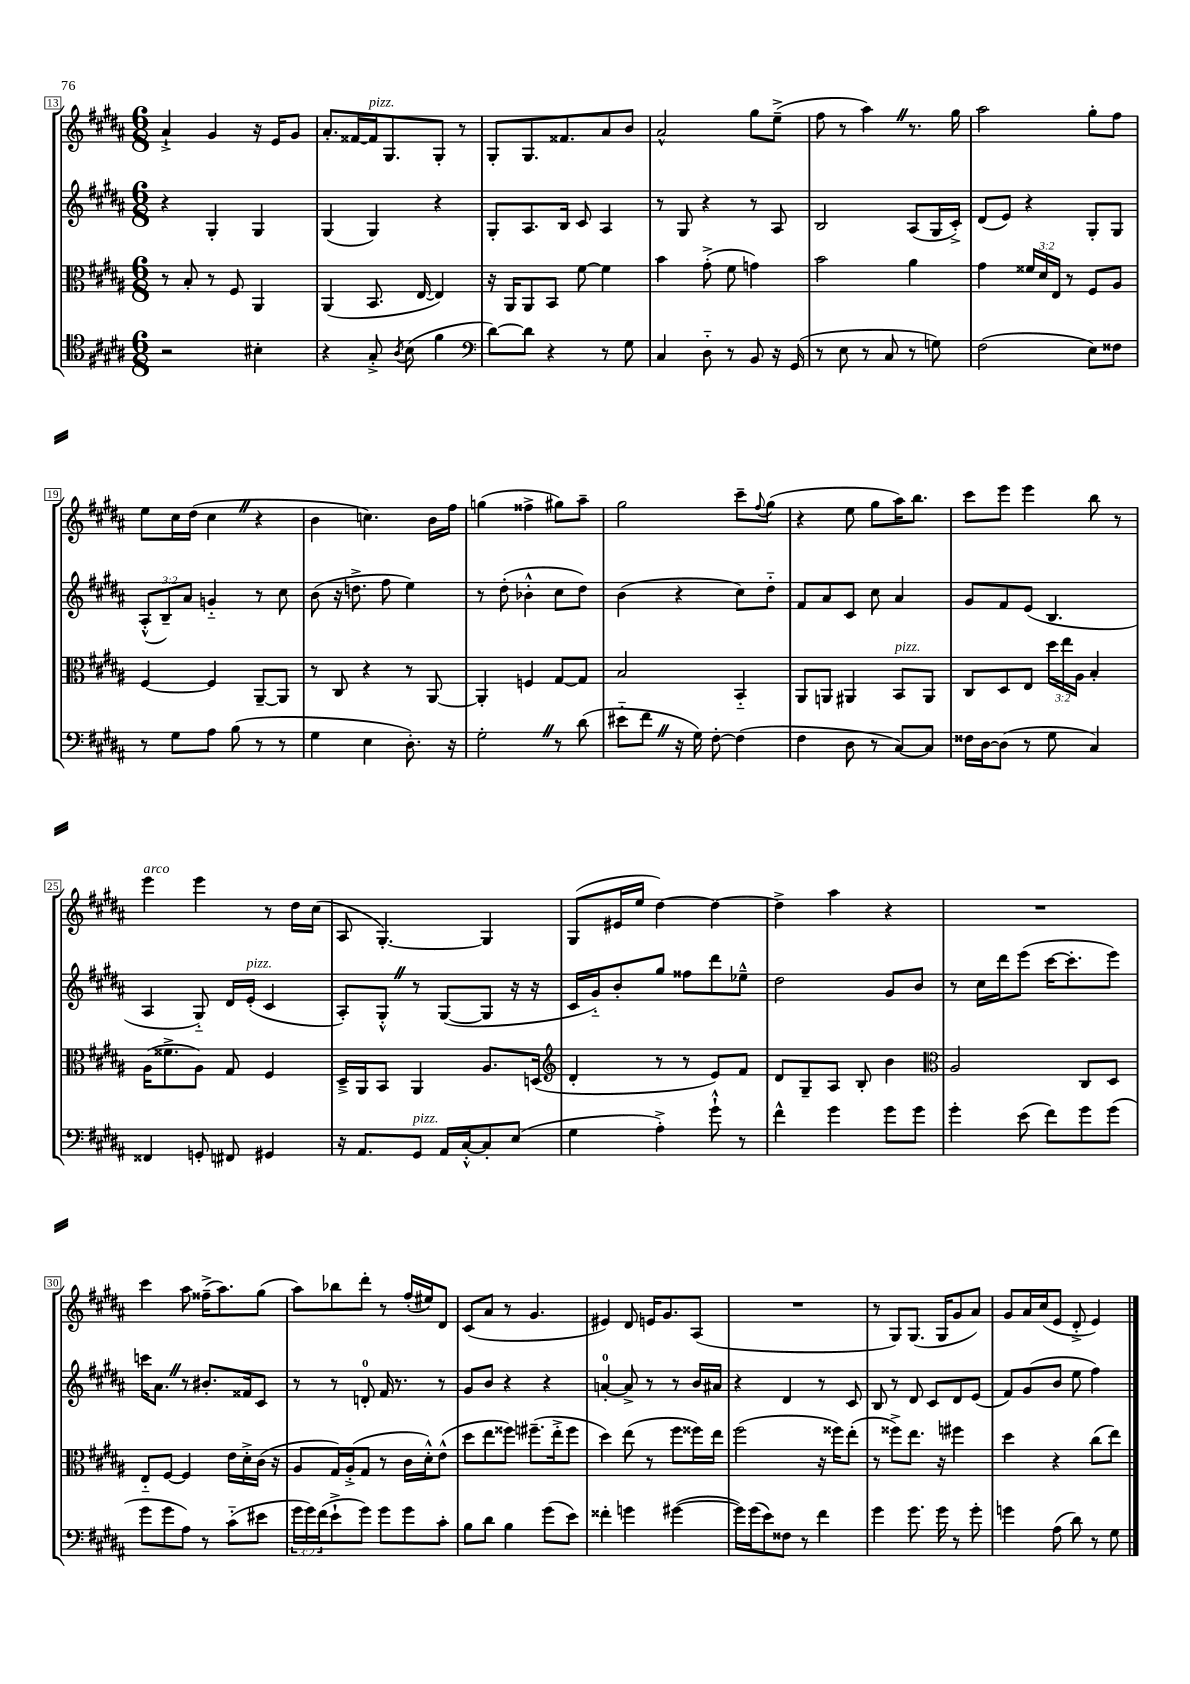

**kern	**kern	**kern	**kern
*staff4	*staff3	*staff2	*staff1
*clefC4	*clefC3	*clefG2	*clefG2
*k[f#c#g#d#a#]	*k[f#c#g#d#a#]	*k[f#c#g#d#a#]	*k[f#c#g#d#a#]
*M6/8	*M6/8	*M6/8	*M6/8
2r	8r	4r	4a#`^
.	8B'	.	.
.	8r	4G#'	4g#
.	8F#	.	.
4B#'	4AA#	4G#	16r
.	.	.	16e
.	.	.	8g#
=	=	=	=
4r	(4AA#	(4G#	8.a#'
.	.	.	[16f##
8G#'^	8.BB	4G#)	16f##]
.	.	.	8.G#
8qA#	.	.	.
(8B	.	.	.
.	[16E	.	.
4f#	4E])	4r	8G#'
.	.	.	8r
=	=	=	=
*clefF4	*	*	*
[8d#)	16r	8G#'	8G#'
.	16AA#	.	.
8d#]	8AA#	8.A#	8.G#
4r	8BB	.	.
.	.	16B	8.f##
.	[8f#	8c#	.
8r	4f#]	4A#	8a#
8G#	.	.	8b
=	=	=	=
4C#	4b	8r	2a#^^
.	.	8G#	.
8D#'~	(8g#'^	4r	.
8r	8f#	.	.
8BB	4g)	8r	8gg#
16r	.	8A#	(8ee~^
(16GG#	.	.	.
=	=	=	=
8r	2b	2B	8ff#
8E	.	.	8r
8r	.	.	4aa#)
8C#	.	.	.
8r	4a#	(8A#	8.r
8G)	.	16G#	.
.	.	16c#'^)	16gg#
=	=	=	=
(2F#	4g#	(8d#	2aa#
.	.	8e)	.
.	24f##	4r	.
.	24d#	.	.
.	24E	.	.
.	8r	.	.
8E)	8F#	8G#'	8gg#'
8F##	8A#	8G#	8ff#
=	=	=	=
8r	[4F#	(12A#'^^	8ee
.	.	12B~)	.
8G#	.	.	16cc#
.	.	12a#	.
.	.	.	(16dd#
8A#	4F#]	4g'~	4cc#
(8B	.	.	.
8r	[8AA#~	8r	4r
8r	8AA#]	8cc#	.
=	=	=	=
4G#	8r	(8b	4b
.	8C#	16r	.
.	.	8.dd^	.
4E	4r	.	4.cc)
.	.	8ff#	.
8.D#')	8r	4ee)	.
.	[8AA#	.	16b
16r	.	.	16ff#
=	=	=	=
2G#'	4AA#']	8r	(4gg
.	.	(8dd#'	.
.	4F	4b-'^^	4ff##^
8r	[8G#	8cc#	8gg#)
(8d#	8G#]	8dd#)	8aa#~
=	=	=	=
8e#'~	2B	(4b	2gg#
8f#	.	.	.
16r	.	4r	.
16G#)	.	.	.
[8F#'	.	.	.
(4F#]	4BB'~	8cc#)	8ccc#~
.	.	.	8qqff#
.	.	8dd#'~	(8gg#
=	=	=	=
4F#	8AA#	8f#	4r
.	8AA	8a#	.
8D#	4AA#	8c#	8ee
8r	.	8cc#	8gg#
[8C#)	8BB	4a#	16aa#)
.	.	.	8.bb
8C#]	8AA#	.	.
=	=	=	=
16F##	8C#	8g#	8ccc#
[16D#	.	.	.
(8D#]	8D#	8f#	8eee
8r	8E	(8e	4eee
8G#	24dd#	4.B	.
.	24ee	.	.
.	24A#	.	.
4C#)	4B'	.	8bb
.	.	.	8r
=	=	=	=
4FF##	(16A#	4A#	4eee
.	8.f##^	.	.
8GG'	8A#)	8G#'~)	4eee
8FF#	8G#	16d#	.
.	.	(16e'	.
4GG#	4F#	4c#	8r
.	.	.	16dd#
.	.	.	(16cc#
=	=	=	=
16r	16D#~^	8A#')	8A#
8.AA#	16AA#	.	.
.	8BB	8G#'^^	[4.G#')
8GG#	4AA#	8r	.
16AA#	.	([8G#	.
[16C#'^^	.	.	.
8C#']	8.A#	8G#]	4G#]
(8E	.	16r	.
.	(16D	16r	.
=	=	=	=
*	*clefG2	*	*
4G#	4d#'	16c#	(8G#
.	.	16g#'~)	.
.	.	8b'	16e#
.	.	.	16ee
4A#'^)	8r	8gg#	[4dd#)
.	8r	8ff##	.
8g#`^^	8e)	8ddd#	4dd#_
8r	8f#	8ee-~^^	.
=	=	=	=
4f#^^	8d#	2dd#	4dd#^]
.	8G#~	.	.
4g#	8A#	.	4aa#
.	8B'	.	.
8g#	4b	8g#	4r
8g#	.	8b	.
=	=	=	=
*	*clefC3	*	*
4g#'	2A#	8r	2.r
.	.	16cc#	.
.	.	16ddd#	.
(8e	.	(8eee	.
8f#)	.	[16ccc#	.
.	.	8.ccc#']	.
8g#	8C#	.	.
(8g#	8D#	8eee)	.
=	=	=	=
8g#	8E'~	16ccc	4ccc#
.	.	8.a#	.
8g#	[8F#	.	.
8A#)	4F#]	8r	8aa#
8r	.	8.b#'	(16ff##~^
.	.	.	8.aa#)
(8c#'~	16e	.	.
.	16d#'^	16f##	.
8e#	(16c#	8c#	(8gg#
.	16r	.	.
=	=	=	=
24g#	8A#	8r	8aa#)
24g#)	.	.	.
(24f#	.	.	.
8e`^	16G#)	8r	8bb-
.	(16A#'^	.	.
8g#)	8G#	8d'	8ddd#'
8g#	8r	16f#	8r
.	.	8.r	.
8g#	16c#	.	(16ff#'
.	16d#'^^)	.	16ee#)
8c#'	(8e^^	8r	8d#
=	=	=	=
8B	8dd#	8g#	(8c#
8d#	8ee	8b	8a#
4B	8ff##)	4r	8r
.	(8.ff#~	.	4.g#
(8g#	.	4r	.
.	16ee'^	.	.
8e)	8ff#	.	.
=	=	=	=
4f##'	4dd#)	[4a'	4e#)
4g	(8ee	8a^]	8d#
.	8r	8r	16e
.	.	.	8.g#
([4g#	8ff#	8r	.
.	16ff##)	16b	(8A#
.	16ee	16a#	.
=	=	=	=
16g#])	(2ff#	4r	2.r
(16g#	.	.	.
8e)	.	.	.
8F##	.	4d#	.
8r	.	.	.
4f#	16r	8r	.
.	16ff##)	.	.
.	(8ee'	8c#	.
=	=	=	=
4g#	8r	8B	8r
.	8ff##^)	8r	8G#)
8.g#	8.ee	8d#	(8.G#
.	.	8c#	.
16g#	16r	.	16G#
8r	4ff#	8d#	8g#
8g#'	.	(8e	8a#)
=	=	=	=
4g	4dd#	8f#)	8g#
.	.	(8g#	16a#
.	.	.	(16cc#
(8A#	4r	8b	8e
8d#)	.	8ee	8d#'^
8r	(8cc#	4ff#)	4e)
8G#	8ee)	.	.
==	==	==	==
*-	*-	*-	*-
